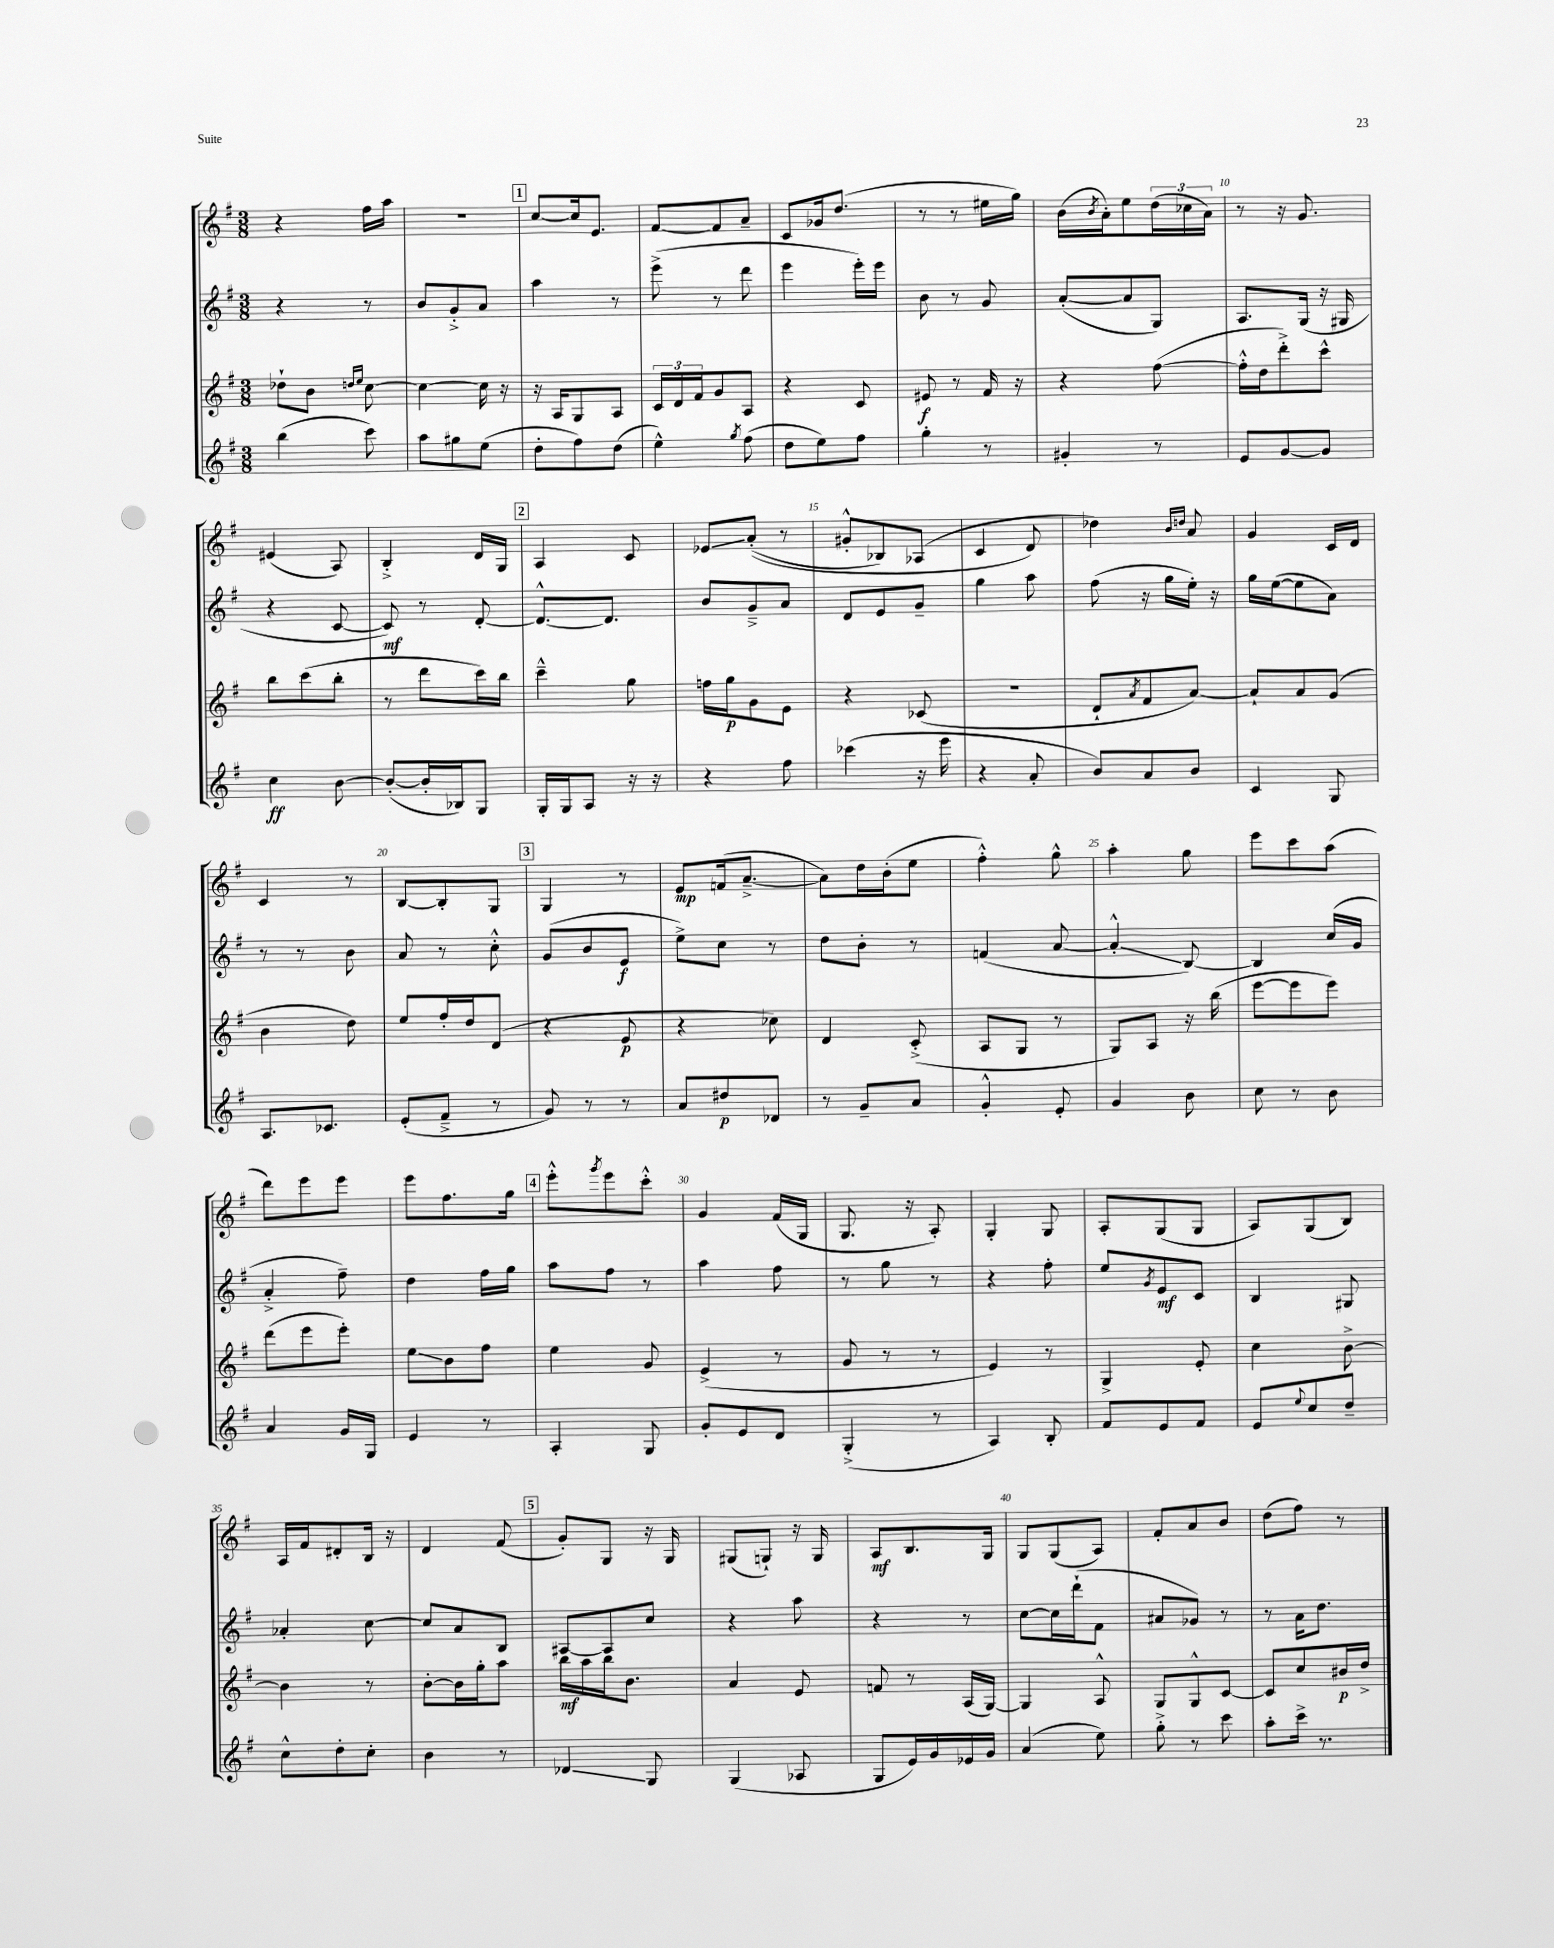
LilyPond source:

<<
\new StaffGroup <<
\new Staff = "s0" {
    \clef treble \key g \major \numericTimeSignature \time 3/8
    r4 fis''16 a''16 |
    R4. |
    \mark \markup { \box "1" } c''8~ c''16 e'8. |
    fis'8~ fis'8 a'8-- |
    c'8 ges'16 d''8.( |
    r8 r8 eis''16 g''16) |
    b'16( \acciaccatura { b'8 } a'16-.) e''8 \tuplet 3/2 { d''16( ces''16 a'16) } |
    r8 r16 g'8. |
    eis'4( a8) |
    b4-.-> d'16 g16 |
    \mark \markup { \box "2" } a4 c'8 |
    ees'8\glissando a'8-.(\( r8 |
    gis'8-.-^ bes8) aes8( |
    c'4 d'8\) |
    des''4) \grace { b'16 d''16 } a'8 |
    g'4 c'16 d'16 |
    c'4 r8 |
    b8~ b8-. g8 |
    \mark \markup { \box "3" } g4 r8 |
    e'8\mp f'16( a'8.~---> |
    a'8) d''16 b'16-.( e''8 |
    fis''4-.-^) g''8-^ |
    a''4-. g''8 |
    e'''8 c'''8 a''8( |
    d'''8) e'''8 e'''8 |
    e'''8 fis''8. g''16 |
    \mark \markup { \box "4" } e'''8-.-^ \acciaccatura { g'''8 } e'''8 c'''8-.-^ |
    g'4 fis'16( g16 |
    g8. r16 a8-.) |
    g4-. g8 |
    a8-. g8( g8 |
    a8) g8( b8) |
    a16 fis'16 dis'8-. b16 r16 |
    d'4 fis'8( |
    \mark \markup { \box "5" } g'8-.) g8 r16 g16 |
    gis8( g8-!) r16 g16 |
    a8\mf b8. g16 |
    g8 g8( a8) |
    fis'8-. a'8 b'8 |
    d''8( fis''8) r8 \bar "|." |
}
\new Staff = "s1" {
    \clef treble \key g \major \numericTimeSignature \time 3/8
    r4 r8 |
    b'8 g'8-.-> a'8 |
    \mark \markup { \box "1" } a''4 r8 |
    e'''8->( r8 d'''8 |
    e'''4 e'''16-.) e'''16 |
    b'8 r8 g'8 |
    a'8~-.( a'8 g8) |
    a8. g16( r16 gis16 |
    r4 c'8~ |
    c'8\mf) r8 d'8~-. |
    \mark \markup { \box "2" } d'8.~-^ d'8. |
    b'8 g'8---> a'8 |
    d'8 e'8 g'8-- |
    g''4 a''8 |
    fis''8( r16 g''16 e''16-.) r16 |
    g''16 e''16~( e''8 a'8) |
    r8 r8 b'8 |
    a'8 r8 c''8-.-^ |
    \mark \markup { \box "3" } g'8( b'8 e'8\f |
    e''8->) c''8 r8 |
    d''8 b'8-. r8 |
    f'4( a'8~ |
    a'4-.-^\glissando b8~) |
    b4 c''16( g'16 |
    a'4-.-> fis''8--) |
    d''4 fis''16 g''16 |
    \mark \markup { \box "4" } a''8 fis''8 r8 |
    a''4 fis''8 |
    r8 g''8 r8 |
    r4 fis''8-. |
    e''8 \acciaccatura { g'8 } e'8\mf c'8 |
    b4 gis8 |
    aes'4-. c''8~ |
    c''8 a'8 b8 |
    \mark \markup { \box "5" } ais8~ ais8 c''8 |
    r4 a''8 |
    r4 r8 |
    c''8~ c''16 d'''16-!( fis'8 |
    ais'8 ges'8) r8 |
    r8 a'16 d''8. \bar "|." |
}
\new Staff = "s2" {
    \clef treble \key g \major \numericTimeSignature \time 3/8
    des''8-! b'8 \grace { d''16 e''16 } c''8~ |
    c''4~ c''16 r16 |
    \mark \markup { \box "1" } r16 a16 g8 a8 |
    \tuplet 3/2 { c'16 d'16 fis'16 } g'8 a8 |
    r4 c'8 |
    eis'8\f r8 fis'16 r16 |
    r4 fis''8~( |
    fis''16-.-^ d''16 d'''8-.->) c'''8-^ |
    b''8 c'''8( b''8-. |
    r8 d'''8 c'''16) b''16 |
    \mark \markup { \box "2" } c'''4---^ g''8 |
    f''16 g''16\p g'8 e'8 |
    r4 ces'8( |
    R4. |
    d'8-! \acciaccatura { a'8 } fis'8 a'8~) |
    a'8-! a'8 g'8( |
    b'4 d''8) |
    e''8 fis''16-. d''16 d'8( |
    \mark \markup { \box "3" } r4 e'8\p |
    r4 ces''8) |
    d'4 c'8-.->( |
    a8 g8 r8 |
    g8) a8 r16 b''16( |
    e'''8~ e'''8 e'''8) |
    d'''8( e'''8 e'''8-.) |
    e''8\glissando b'8 fis''8 |
    \mark \markup { \box "4" } e''4 g'8 |
    e'4->( r8 |
    g'8 r8 r8 |
    e'4) r8 |
    g4-> e'8-. |
    c''4 b'8~-> |
    b'4 r8 |
    b'8~-. b'16 g''16-. a''8 |
    \mark \markup { \box "5" } b''16\mf a''16 b''16 b'8. |
    a'4 e'8 |
    f'8 r8 a16( g16~) |
    g4 a8-^ |
    g8 g8-^ c'8~ |
    c'8 c''8 bis'16\p d''16-> \bar "|." |
}
\new Staff = "s3" {
    \clef treble \key g \major \numericTimeSignature \time 3/8
    b''4( c'''8) |
    a''8 gis''8 e''8( |
    \mark \markup { \box "1" } d''8-. fis''8) d''8( |
    e''4-^) \acciaccatura { g''8 } fis''8( |
    d''8 e''8) fis''8 |
    g''4-. r8 |
    gis'4-. r8 |
    e'8 g'8~ g'8 |
    c''4\ff b'8~ |
    b'8~-.( b'16-. bes16) g8 |
    \mark \markup { \box "2" } g16-. g16 a8 r16 r16 |
    r4 fis''8 |
    ces'''4( r16 e'''16 |
    r4 a'8-. |
    b'8) a'8 b'8 |
    c'4 g8 |
    a8. ces'8. |
    e'8-.( fis'8---> r8 |
    \mark \markup { \box "3" } g'8) r8 r8 |
    a'8 dis''8\p des'8 |
    r8 g'8-- a'8 |
    g'4-.-^ e'8-. |
    g'4 b'8 |
    c''8 r8 b'8 |
    a'4 g'16 g16 |
    e'4 r8 |
    \mark \markup { \box "4" } a4-. g8 |
    g'8-. e'8 d'8 |
    g4-.->( r8 |
    a4) b8-. |
    fis'8 e'8 fis'8 |
    e'8 \appoggiatura { e''8 } c''8 d''8-- |
    c''8-^ d''8-. c''8-. |
    b'4 r8 |
    \mark \markup { \box "5" } des'4\glissando g8 |
    g4( aes8 |
    g8 e'16) g'16 ees'16 g'16 |
    a'4( e''8) |
    g''8-.-> r8 c'''8 |
    a''8-. c'''16-> r8. \bar "|." |
}
>>
>>
\layout { \context { \Score currentBarNumber = #3 \override BarNumber.break-visibility = ##(#f #t #t) barNumberVisibility = #(every-nth-bar-number-visible 5) } }
